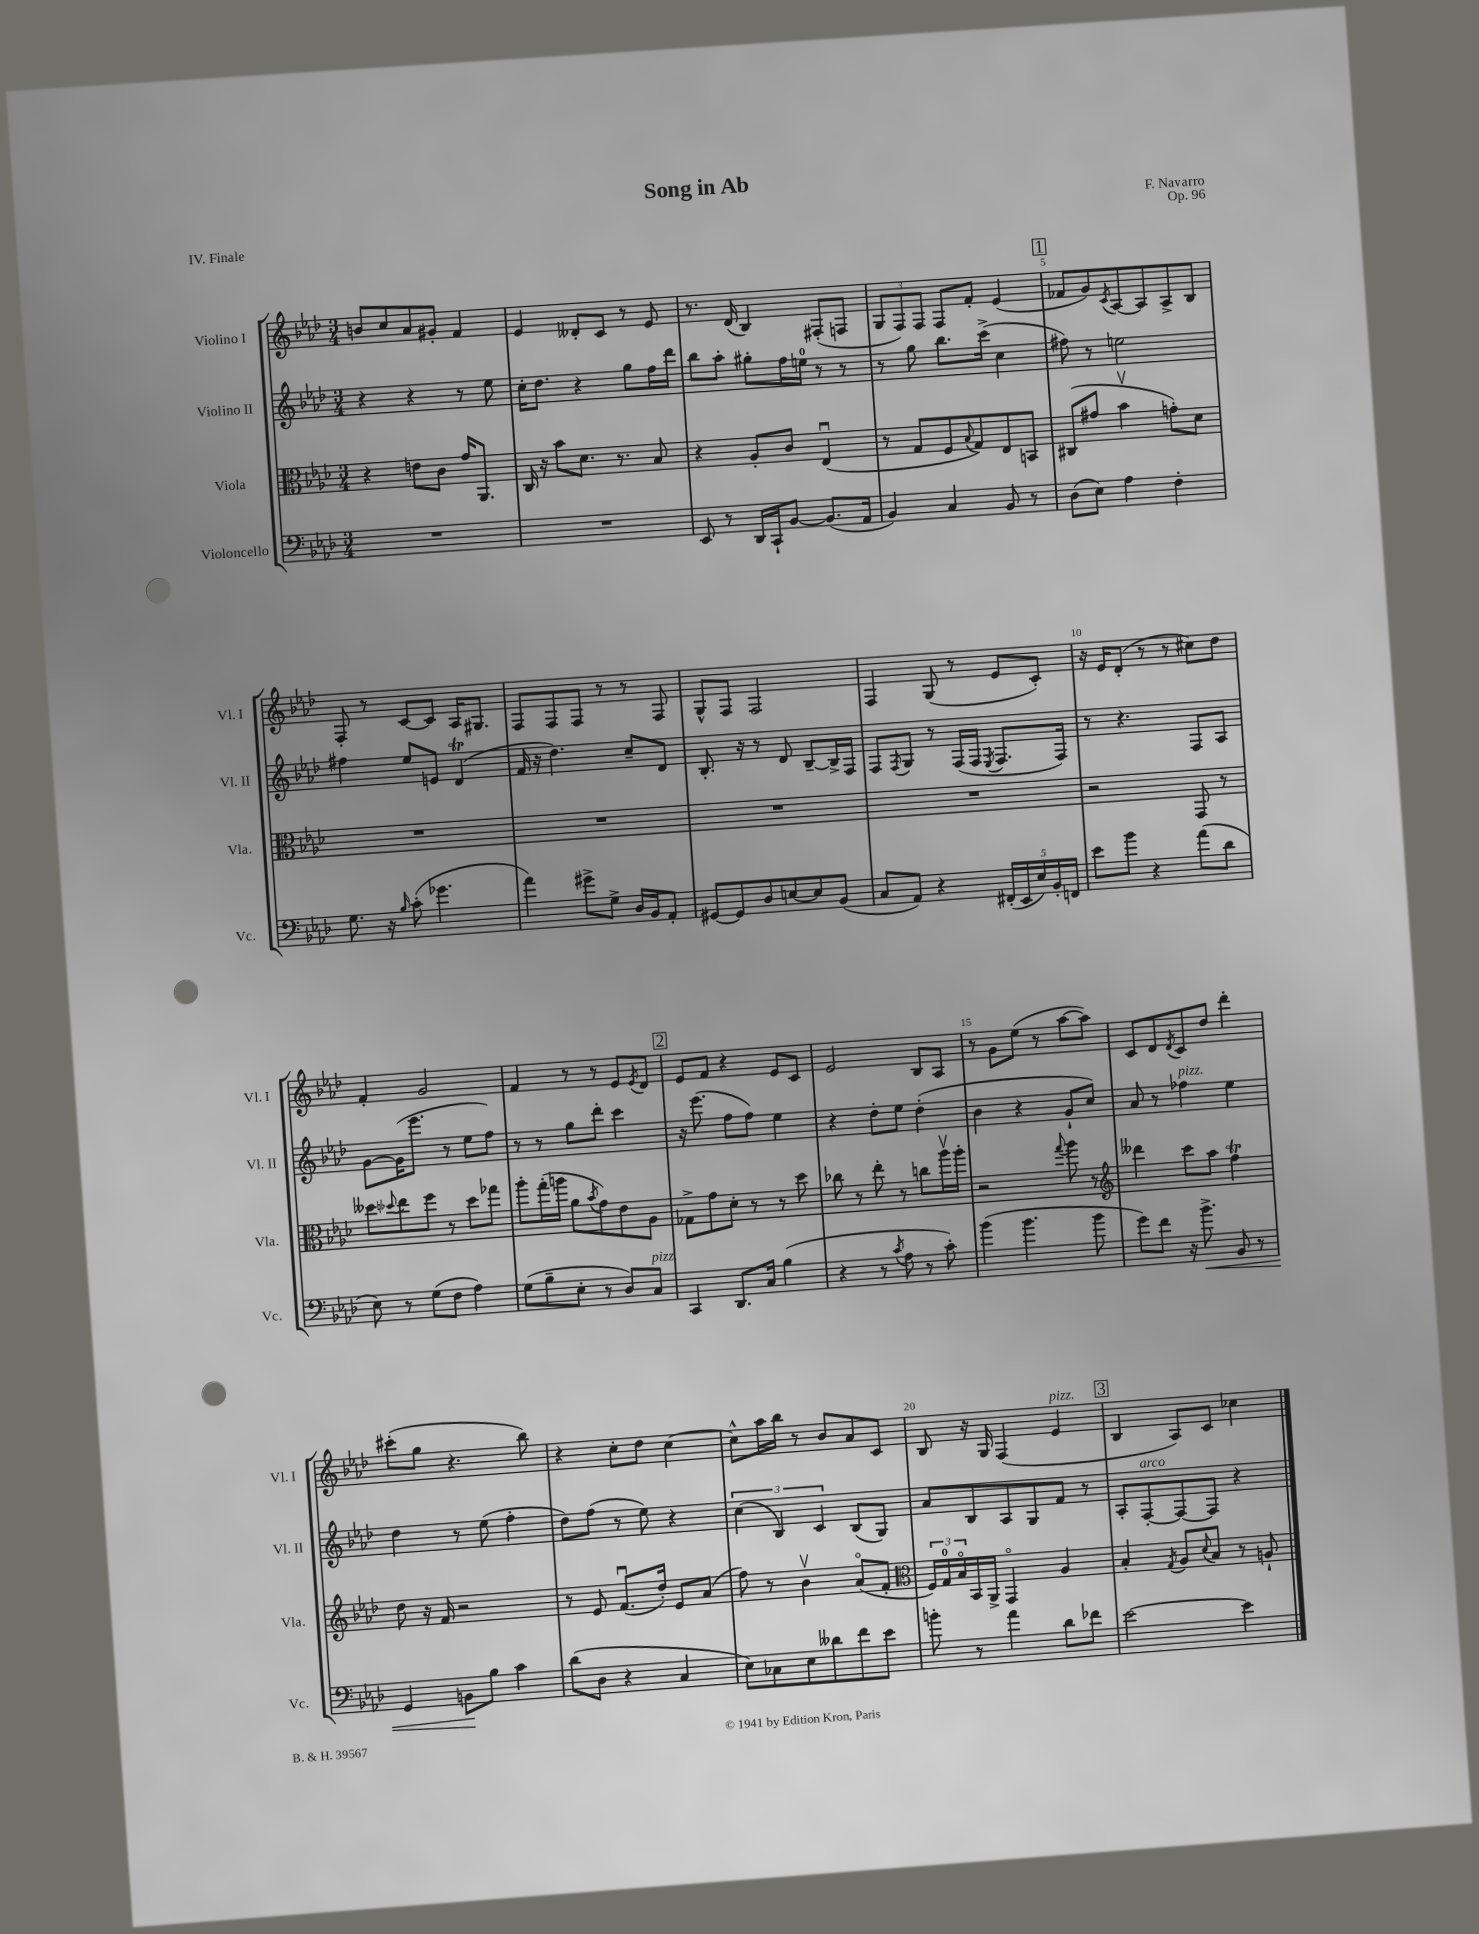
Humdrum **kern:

**kern	**kern	**kern	**kern
*staff4	*staff3	*staff2	*staff1
*clefF4	*clefC3	*clefG2	*clefG2
*k[b-e-a-d-]	*k[b-e-a-d-]	*k[b-e-a-d-]	*k[b-e-a-d-]
*M3/4	*M3/4	*M3/4	*M3/4
2.r	4r	4r	8b/L
.	.	.	8cc/
.	8e\L	4r	8a-/
.	8c\J	.	8g#'/J
.	16g/LK	8r	4f/
.	8.AA-/J	.	.
.	.	8ee-\	.
=	=	=	=
2.r	16C/	16cc'\LK	4e-/
.	16r	8.dd-\J	.
.	8b-\L	.	.
.	8.d-\J	4r	8d--'/L
.	.	.	8c/J
.	8.r	.	.
.	.	8gg\L	8r
.	8B-/	16ff\L	8e-/
.	.	16ddd-\JJ	.
=	=	=	=
8EE-/	4r	8bb-\L	8.r
8r	.	8aa-'\J	.
.	.	.	(16d-/
16DD-/LL	8A-'/L	8gg#'\L	4B-/)
16CC`/J	.	.	.
[8BB-/J	8c/J	16ff\L	.
.	.	16ee\JJ	.
(8.BB-/]L	(4E-u/	8r	(8F#'/L
.	.	8r	8F/J
16AA-/Jk	.	.	.
=	=	=	=
4BB-/)	8r	8r	12G/L
.	.	.	12F/)
.	8G/L	8gg\	.
.	.	.	12F/J
4C/	8F/	8.bb-\L	8F/L
.	8qqB-/	.	.
.	8G/)	.	8f'/J
.	.	(16ccc^\Jk	.
8BB-/	8E-/	4cc\	(4e-/
8r	8BB/J	.	.
=	=	=	=
(8D-\L	(8C#/L	8ff#\)	8f-/L
8E-\J)	8g#/J	8r	8g/)
.	.	.	8qc/
4A-\	4b-v\	2ee\	[8A-/
.	.	.	8A-/]
4F'\	8g'\L)	.	8A-^/
.	8d-\J	.	8B-/J
=	=	=	=
8.G\	2.r	4ff#\	8F'/
.	.	.	8r
16r	.	.	.
16qqB-/	.	.	.
(8c'\	.	8ee-/L	[8c/L
4.g-\	.	8e/J	8c/]J
.	.	(4d-/	16A-/LK
.	.	.	8.G#/J
=	=	=	=
4a-\)	2.r	16f/	8F/L
.	.	16r	.
.	.	4.dd-\)	8F/
8g#^\L	.	.	8F/J
8G^\J	.	.	8r
16D-/LL	.	8cc~/L	8r
16BB-/J	.	.	.
8AA-'/J	.	8d-/J	8F/
=	=	=	=
[8GG#/L	2.r	8.B-'/	8G^^/L
8GG#/]	.	.	8F/J
.	.	16r	.
8D-/	.	8r	2F/
[8E/	.	8d-/	.
8E/]	.	[8B-~/L	.
(8BB-/J	.	16B-^/]L	.
.	.	16F/JJ	.
=	=	=	=
8C/L	2.r	8F/L	4F/
.	.	8qF/	.
8AA-/J)	.	8G/J	.
4r	.	8r	(8G/
.	.	(16F/LL	8r
.	.	16F/JJ	.
.	.	8qE-/	.
(20FF#'/LL	.	8.F/L	8e-/L
20EE-/	.	.	.
20E-/)	.	.	.
.	.	.	8c'/J)
20BB-'/	.	.	.
.	.	16F/Jk)	.
20FF/JJ	.	.	.
=	=	=	=
8e-\L	2r	8r	16r
.	.	.	16e-/LK
8b-\J	.	4.r	(8d-'/J
4r	.	.	8r
.	.	.	8r
(8a-\L	8GG/	8F/L	8cc#\L)
8d-\J	8r	8A-/J	8dd-\J
=	=	=	=
8E-\)	8dd--\L	[8g\L	4f'/
.	8qqdd-/	.	.
8r	8ee-\	(16g\]K	.
.	.	8.eee-\J	.
(8G\L	8ff\J	.	2g/
8F\J	8r	8r	.
4A-\)	8dd-\L	8ee-\L	.
.	8gg-\J	8ff\J)	.
=	=	=	=
(8G\L	8aa-'\L	8r	4f/
8B-~\	(16gg'\L	8r	.
.	16aa\JJ	.	.
8E-'\J	8a-\L	8gg\L	8r
.	8qb-/	.	.
8r	8g\)	8ddd-'\J	8r
8D-/L)	8e-\	4ccc\	8e-/L
.	.	.	8qe-/
8C/J	8A-\J	.	8d-/J
=	=	=	=
4CC/	8G-^\L	16r	8e-/L
.	.	(8.eee-\	.
.	8g\	.	8f/J
8.DD-/L	8d-'\J	8ff\L	4r
.	8r	8ff\J)	.
16C/Jk	.	.	.
(4B-\	8r	4ee-\	8e-/L
.	8dd-\	.	8c/J
=	=	=	=
4r	8cc-\	4r	2e-/
.	8r	.	.
8r	8ee-'\	8dd-'\L	.
8qc/	.	.	.
8A-\	8r	8ee-\J	.
8r	8cc\L	(4dd-'\	8B-/L
8c'\)	16aa-v\L	.	8A-/J
.	16aa-'\JJ	.	.
=	=	=	=
(4b-\	2r	4b-\	8r
.	.	.	8g\L
4.b-\	.	4r	(8ee-\J
.	.	.	8r
.	8qqgg/	.	.
.	8aa-\	8g`/L	[8aa-\L
8b-\	8r	8cc/J)	8aa-\]J)
=	=	=	=
*	*clefG2	*	*
8g\L)	4ddd--\	8a-/	8c/L
8f\J	.	8r	8d-/
.	.	.	8qd-/
16r	8ccc\L	4ff-\	8c/
8.b-^\	.	.	.
.	8aa-\J	.	8dd-/J
8BB-/	4ff\	4ee-\	4ddd-'\
8r	.	.	.
=	=	=	=
4GG/	8dd-\	4dd-\	(8ccc#'\L
.	16r	.	8gg\J
.	16f/	.	.
8BB\L	2r	8r	4.r
8B-\J	.	(8ee-\	.
4c\	.	4ff'\	.
.	.	.	8bb-\)
=	=	=	=
(8d-\L	8r	8dd-\L)	4r
8D-\J	8e-/	(8ff\J	.
4r	(8.fu/L	8r	8cc'\L
.	.	8ee-\)	8dd-\J
.	16dd-'/Jk)	.	.
4C/	8e-/L	4r	[4cc\
.	(8a-/J	.	.
=	=	=	=
8E-\L)	8ff\)	(6cc\	8cc^^\]L
8C-\	8r	.	16aa-\L
.	.	6B-/)	.
.	.	.	16bb-\JJ
8E-\	4b-v\	.	8r
.	.	6c/	.
8d--\	.	.	8b-/L
8f\	(8a-o/L	(8B-/L	8a-/
8e-\J	8f'/J	8G/J)	8c/J
=	=	=	=
*	*clefC3	*	*
8b'\	24F/LL)	8a-/L	8B-/
.	24G/	.	.
.	24B-o/	.	.
8r	16BB-/	8B-/	16r
.	16AA-^/JJ	.	16G/
4a-\	4GGo/	8A-/	(4F/
.	.	8G/	.
8d-\L	4A-/	8f/J	4e-/
8f-\J	.	8r	.
=	=	=	=
[2e-\	4B-'/	8A-'/L	4B-/
.	.	[8F'/	.
.	8qG/	.	.
.	8A-/L	8F/_	8A-/L)
.	8qqd-/	.	.
.	8B-/J	8F/]J	8c/J
4e-\]	8r	4r	4cc-\
.	8A`/	.	.
==	==	==	==
*-	*-	*-	*-
